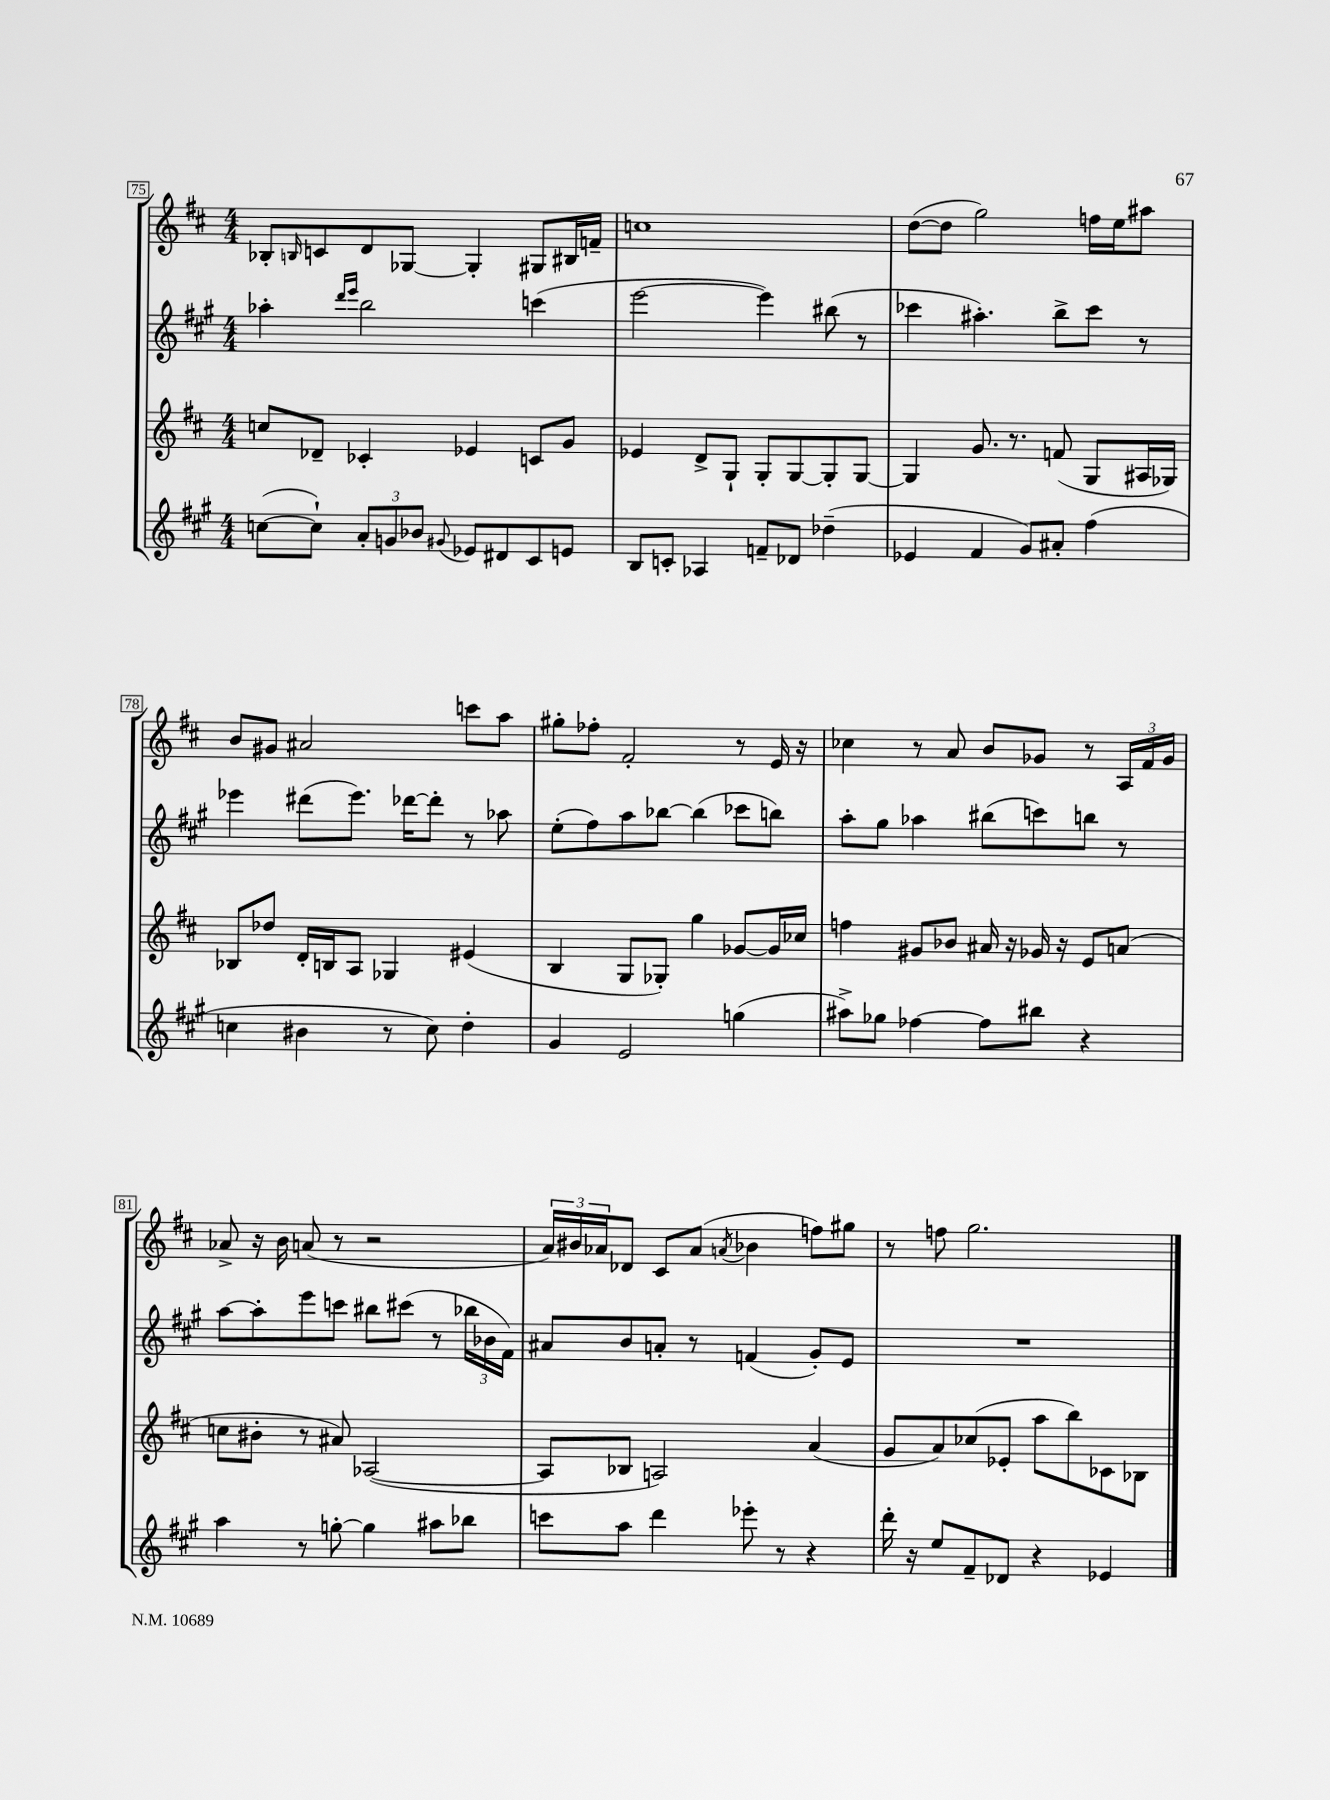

**kern	**kern	**kern	**kern
*staff4	*staff3	*staff2	*staff1
*clefG2	*clefG2	*clefG2	*clefG2
*k[f#c#g#]	*k[f#c#]	*k[f#c#g#]	*k[f#c#]
*M4/4	*M4/4	*M4/4	*M4/4
([8cc	8cc	4aa-'	8B-'
.	.	.	16qqB
8cc`])	8d-~	.	8c
.	.	16qqddd	.
.	.	16qqeee	.
12a'	4c-'	2bb	8d
12g	.	.	.
.	.	.	[8G-
12b-	.	.	.
8qqg#	.	.	.
8e-	4e-	.	4G-']
8d#	.	.	.
8c#	8c	(4ccc	8G#
8e	8g	.	16B#
.	.	.	16f~
=	=	=	=
8B	4e-	[2eee	1cc
8c'	.	.	.
4A-	8d^	.	.
.	8G`	.	.
8f~	8G'	4eee])	.
8d-	[8G	.	.
(4dd-~	8G']	(8bb#	.
.	[8G	8r	.
=	=	=	=
4e-	4G]	4ccc-	([8dd
.	.	.	8dd]
4f#	8.g	4.aa#')	2gg)
.	8.r	.	.
8g#)	.	.	.
8a#'	(8f	8bb^	.
(4ff#	8G	8ccc-	16ff
.	.	.	16ee
.	16A#	8r	8aa#
.	16G-)	.	.
=	=	=	=
4cc	8B-	4eee-	8b
.	8dd-	.	8g#
4b#	16d'	(8ddd#	2a#
.	16B	.	.
.	8A	8.eee-)	.
8r	4G-	.	.
.	.	[16ddd-	.
8cc)	.	8ddd-']	.
4dd'	(4e#	8r	8ccc
.	.	8aa-	8aa
=	=	=	=
4g#	4B	(8ee'	8gg#'
.	.	8ff#)	8ff-'
2e	8G	8aa	2f#'
.	8G-')	[8bb-	.
.	4gg	(4bb-]	.
(4gg	[8g-	8ccc-	8r
.	16g-]	8bb)	16e
.	16cc-	.	16r
=	=	=	=
8aa#^)	4ff	8aa'	4cc-
8gg-	.	8gg#	.
[4ff-	8g#	4aa-	8r
.	8b-	.	8a
8ff-]	16a#	(8bb#	8b
.	16r	.	.
8bb#	16g-	8ccc)	8g-
.	16r	.	.
4r	8e	8bb	8r
.	(8a	8r	24A
.	.	.	24f#
.	.	.	24g-
=	=	=	=
4aa	8cc	[8aa	8a-^
.	8b#'	8aa']	16r
.	.	.	16b
8r	8r	8eee	(8a
[8gg'	8a#)	8ccc	8r
4gg]	([2A-	8bb#	2r
.	.	(8ccc#	.
8aa#	.	8r	.
8bb-	.	24bb-	.
.	.	24b-	.
.	.	24f#)	.
=	=	=	=
8ccc	8A-]	8a#	24a)
.	.	.	24b#
.	.	.	24a-
8aa	8B-	8b	8d-
4ddd	2A)	8a'	8c#
.	.	8r	(8a-
.	.	.	8qa
8eee-'	.	(4f	4b-
8r	.	.	.
4r	(4a	8g#')	8ff)
.	.	8e	8gg#
=	=	=	=
16ddd'	8g	1r	8r
16r	.	.	.
8ee	8a)	.	8ff
8f#~	(8cc-	.	2.gg
8d-	8e-'	.	.
4r	8aa	.	.
.	8bb)	.	.
4e-	8c-	.	.
.	8B-	.	.
==	==	==	==
*-	*-	*-	*-
